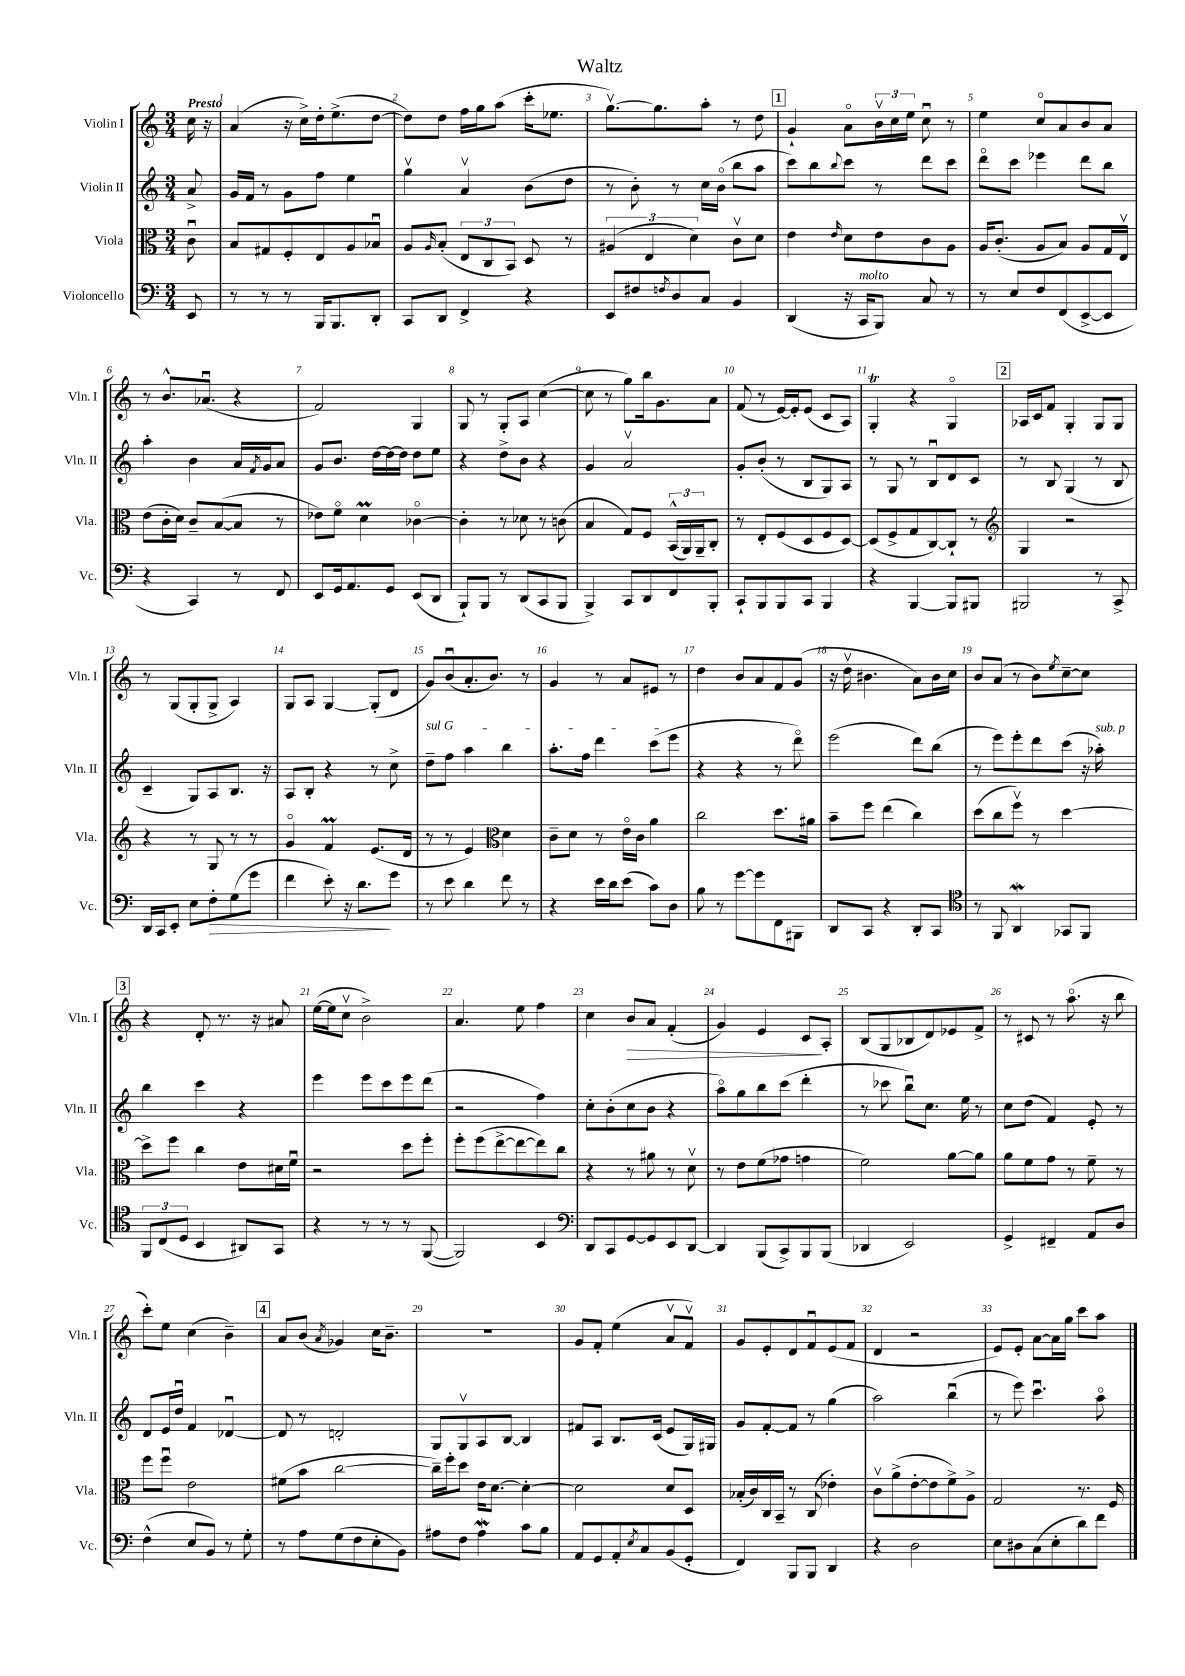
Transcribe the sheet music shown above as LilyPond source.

\header { title = "Waltz" }
<<
\new StaffGroup <<
\new Staff = "s0" \with { instrumentName = "Violin I" shortInstrumentName = "Vln. I" } {
    \clef treble \key c \major \numericTimeSignature \time 3/4 \partial 8 \tempo "Presto"
    c''16 r16 |
    a'4( r16 c''16->) d''16-. e''8.->( d''8~ |
    d''8) d''8 f''16 g''16 a''8( c'''16-. ees''8. |
    g''8.~\upbow) g''8. a''8-. r8 d''8 |
    \mark \markup { \box "1" } g'4-! a'8\flageolet \tuplet 3/2 { b'16\upbow c''16 e''16 } c''8\downbow r8 |
    e''4 c''8\flageolet a'8 b'8 a'8 |
    r8 b'8.-^ aes'8.\downbow( r4 |
    f'2) g4 |
    g8 r8 g8-. a8 c''4~( |
    c''8 r8 g''8) b''16 g'8. a'8 |
    f'8( r8 e'16~) e'16-. e'8( c'8 a8) |
    g4-.\trill r4 g4\flageolet |
    \mark \markup { \box "2" } aes16 c'16 f'8 g4-. g8 g8 |
    r8 g8( g8-. g8-> a4) |
    g8 a8 g4~ g8-.( d'8 |
    g'8) b'8\downbow( a'8.-. b'8.) r8 |
    g'4 r8 a'8 eis'8 r8 |
    d''4 b'8 a'8 f'8 g'8( |
    r16 d''16\upbow bis'4. a'8) bis'16 c''16 |
    b'8 a'8( r8 b'8) \acciaccatura { e''8 } c''8~-- c''8 |
    \mark \markup { \box "3" } r4 d'8-. r8. r16 ais'8 |
    e''16~( e''16 c''8\upbow b'2->) |
    a'4. e''8 f''4 |
    c''4 b'8\> a'8 f'4-.( |
    g'4) e'4 c'8\! a8-. |
    b8( g8 bes8 d'8) ees'8 f'8-> |
    r8 cis'8 r8 a''8.\flageolet( r16 b''8 |
    c'''8-.) e''8 c''4( b'4--) |
    \mark \markup { \box "4" } a'8 b'8( \acciaccatura { a'8 } ges'4) c''16 b'8.-- |
    R2. |
    g'8 f'8-. e''4( a'8\upbow f'8\upbow) |
    g'8 e'8-. d'8 f'8\downbow e'8( f'8 |
    d'4 r2 |
    e'8) e'8-. a'8~ a'16 g''16 c'''8 a''8 \bar "|." |
}
\new Staff = "s1" \with { instrumentName = "Violin II" shortInstrumentName = "Vln. II" } {
    \clef treble \key c \major \numericTimeSignature \time 3/4 \partial 8
    a'8-> |
    g'16 f'16 r8 g'8 f''8 e''4 |
    g''4\upbow a'4\upbow b'8( d''8 |
    r8 b'8-.) r8 c''16 b'16\flageolet( b''8 a''8 |
    \mark \markup { \box "1" } c'''8) b''8 \appoggiatura { b''8 } c'''8 r8 d'''8 c'''8 |
    d'''8\flageolet c'''8 ees'''4 d'''8 b''8 |
    a''4-. b'4 a'16 \acciaccatura { f'8 } g'16 a'8 |
    g'8 b'8. d''16~ d''16~ d''16 d''8 e''8 |
    r4 d''8-> b'8 r4 |
    g'4 a'2\upbow |
    g'8-. b'8-.( r8 b8 g8) a8 |
    r8 g8 r8 b8\downbow d'8 c'8 |
    \mark \markup { \box "2" } r8 b8 g4( r8 b8 |
    c'4-- g8) a8 b8. r16 |
    a8 b8-. r4 r8 c''8-> |
    \once \override TextSpanner.bound-details.left.text = \markup { \italic "sul G" } d''8--\startTextSpan f''8 a''4 b''4 |
    a''8.-. f''16 d'''4 c'''8( e'''8\stopTextSpan |
    r4 r4 r8 d'''8\flageolet) |
    e'''2( d'''8) b''8( |
    r8 e'''8) e'''8-. d'''8 c'''8( r16 aes''16-.^\markup { \italic "sub. p" }) |
    \mark \markup { \box "3" } b''4 c'''4 r4 |
    e'''4 e'''8 c'''8 e'''8 d'''8( |
    r2 f''4) |
    c''8-. b'8-.( c''8 b'8 r4 |
    a''8\flageolet) g''8 b''8 c'''8( d'''4-. |
    r8 ces'''8 b''8\downbow) c''8. e''16 r8 |
    c''8 d''8( f'4) e'8-. r8 |
    d'8 e'16 d''16\downbow f'4 des'4~\downbow |
    \mark \markup { \box "4" } des'8 r8 d'2-. |
    g8 g8\upbow a8 b8~ b4 |
    fis'8 a8 b8. c'16( e'8 g16) gis16 |
    g'8 f'8~-. f'8 r8 g''4( |
    a''2) b''4\downbow( |
    r8 e'''8) c'''4.\downbow a''8\flageolet \bar "|." |
}
\new Staff = "s2" \with { instrumentName = "Viola" shortInstrumentName = "Vla." } {
    \clef alto \key c \major \numericTimeSignature \time 3/4 \partial 8
    c'8\downbow |
    b8 gis8 f8-. e8 a8 bes8\downbow |
    a8 \grace { a16 } b8-.( \tuplet 3/2 { e8 c8 b,8) } d8 r8 |
    \tuplet 3/2 { ais4( e4 d'4) } c'8\upbow d'8 |
    \mark \markup { \box "1" } e'4 \grace { e'16 } d'8 e'8 c'8 a8 |
    a16 c'8.-.( a8 b8) a8 g16 e16\upbow |
    e'8( c'16-. d'16) c'8-- b8~( b8 r8 |
    ees'8) f'8\flageolet d'4\prall ces'4~\flageolet |
    ces'4-. r8 des'8 r8 c'8( |
    b4 g8) f8 \tuplet 3/2 { b,16-^( a,16) a,16-- } c8-. |
    r8 e8-. f8( d8 f8 d8~) |
    d8( f8-> g8 c8~) c8-! r8 |
    \mark \markup { \box "2" } \clef treble g4 r2 |
    r4 r8 g8 r8 r8 |
    g'4\flageolet f'4\prall e'8.( d'16 |
    r8 r8 e'4) \clef alto d'4 |
    c'8-- d'8 r8 e'16\flageolet c'16 a'4 |
    c''2 d''8. ais'16 |
    b'8-- f''8 e''4( c''4) |
    d''8( c''8 f''8\upbow) r8 d''4~ |
    \mark \markup { \box "3" } d''8-> f''8 c''4 e'8 dis'16 f'16\downbow |
    r2 d''8 f''8-. |
    f''8-. f''8( e''8~-> e''8~ e''8) c''8 |
    r4 r8 ais'8 r8 d'8\upbow |
    r8 e'8 f'8( ges'8 g'4 |
    f'2) a'8~ a'8 |
    a'8 f'8 g'8 r8 f'8-- r8 |
    f''8 f''8\downbow e'2 |
    \mark \markup { \box "4" } fis'8( b'8 c''2~ |
    c''16--) f''16-. d''8 e'16 d'8.~ d'4~-. |
    d'2 d'8 d8 |
    bes16-.( c'16) c16 b,16-- r8 c8( ees'4-.) |
    c'8\upbow a'8->( e'8~-. e'8 f'8->) a8-> |
    g2 r8. f16 \bar "|." |
}
\new Staff = "s3" \with { instrumentName = "Violoncello" shortInstrumentName = "Vc." } {
    \clef bass \key c \major \numericTimeSignature \time 3/4 \partial 8
    e,8 |
    r8 r8 r8 b,,16 b,,8. d,8-. |
    c,8 d,8 f,4-> r4 |
    e,8 fis8 \acciaccatura { f8 } d8 c8 b,4 |
    \mark \markup { \box "1" } d,4( r16 c,16^\markup { \italic "molto" } b,,8) c8 r8 |
    r8 e8 f8 f,8( e,8~-> e,8 |
    r4 c,4) r8 f,8 |
    e,8 g,16 a,8. g,8 e,8( d,8 |
    b,,8-!) b,,8 r8 d,8( c,8 b,,8 |
    b,,4->) c,8 d,8 f,8 b,,8-. |
    c,8-! b,,8 b,,8 c,8 b,,4 |
    r4 b,,4~ b,,8 bis,,8 |
    \mark \markup { \box "2" } bis,,2 r8 c,8-> |
    d,16 c,16 e,8-. e8 f8-.\> g8( g'8 |
    f'4 e'8-.) r16 d'8.\! g'8 |
    r8 e'8 d'4 f'8 r8 |
    r4 e'16 d'16 e'8( c'8) d8 |
    b8 r8 g'8~ g'8 f,8 bis,,8 |
    d,8 c,8 r4 d,8-. c,8 |
    \clef tenor r8 f,8 a,4\mordent ges,8 f,8 |
    \mark \markup { \box "3" } \tuplet 3/2 { f,8 c8( d8 } b,4 ais,8) g,8 |
    r4 r8 r8 r8 f,8~( |
    f,2) b,4 |
    \clef bass d,8 c,8 g,8~ g,8 e,8 d,8~ |
    d,4 b,,8( c,8->) b,,8 b,,8( |
    des,4 e,2) |
    g,4-> fis,4-- a,8 d8 |
    f4-^( e8 b,8) r8 g8-. |
    \mark \markup { \box "4" } r8 a8 g8( f8 e8-. b,8) |
    ais8 f8 ais4\mordent c'8 b8 |
    a,8 g,8 a,8-. \acciaccatura { e8 } c8 b,8( g,8-. |
    f,4) b,,8 b,,8 d,4 |
    r4 d2 |
    e8 dis8 c8( e8-. d'8) f'8 \bar "|." |
}
>>
>>
\layout { \context { \Score \override BarNumber.break-visibility = ##(#f #t #t) barNumberVisibility = #all-bar-numbers-visible } }
